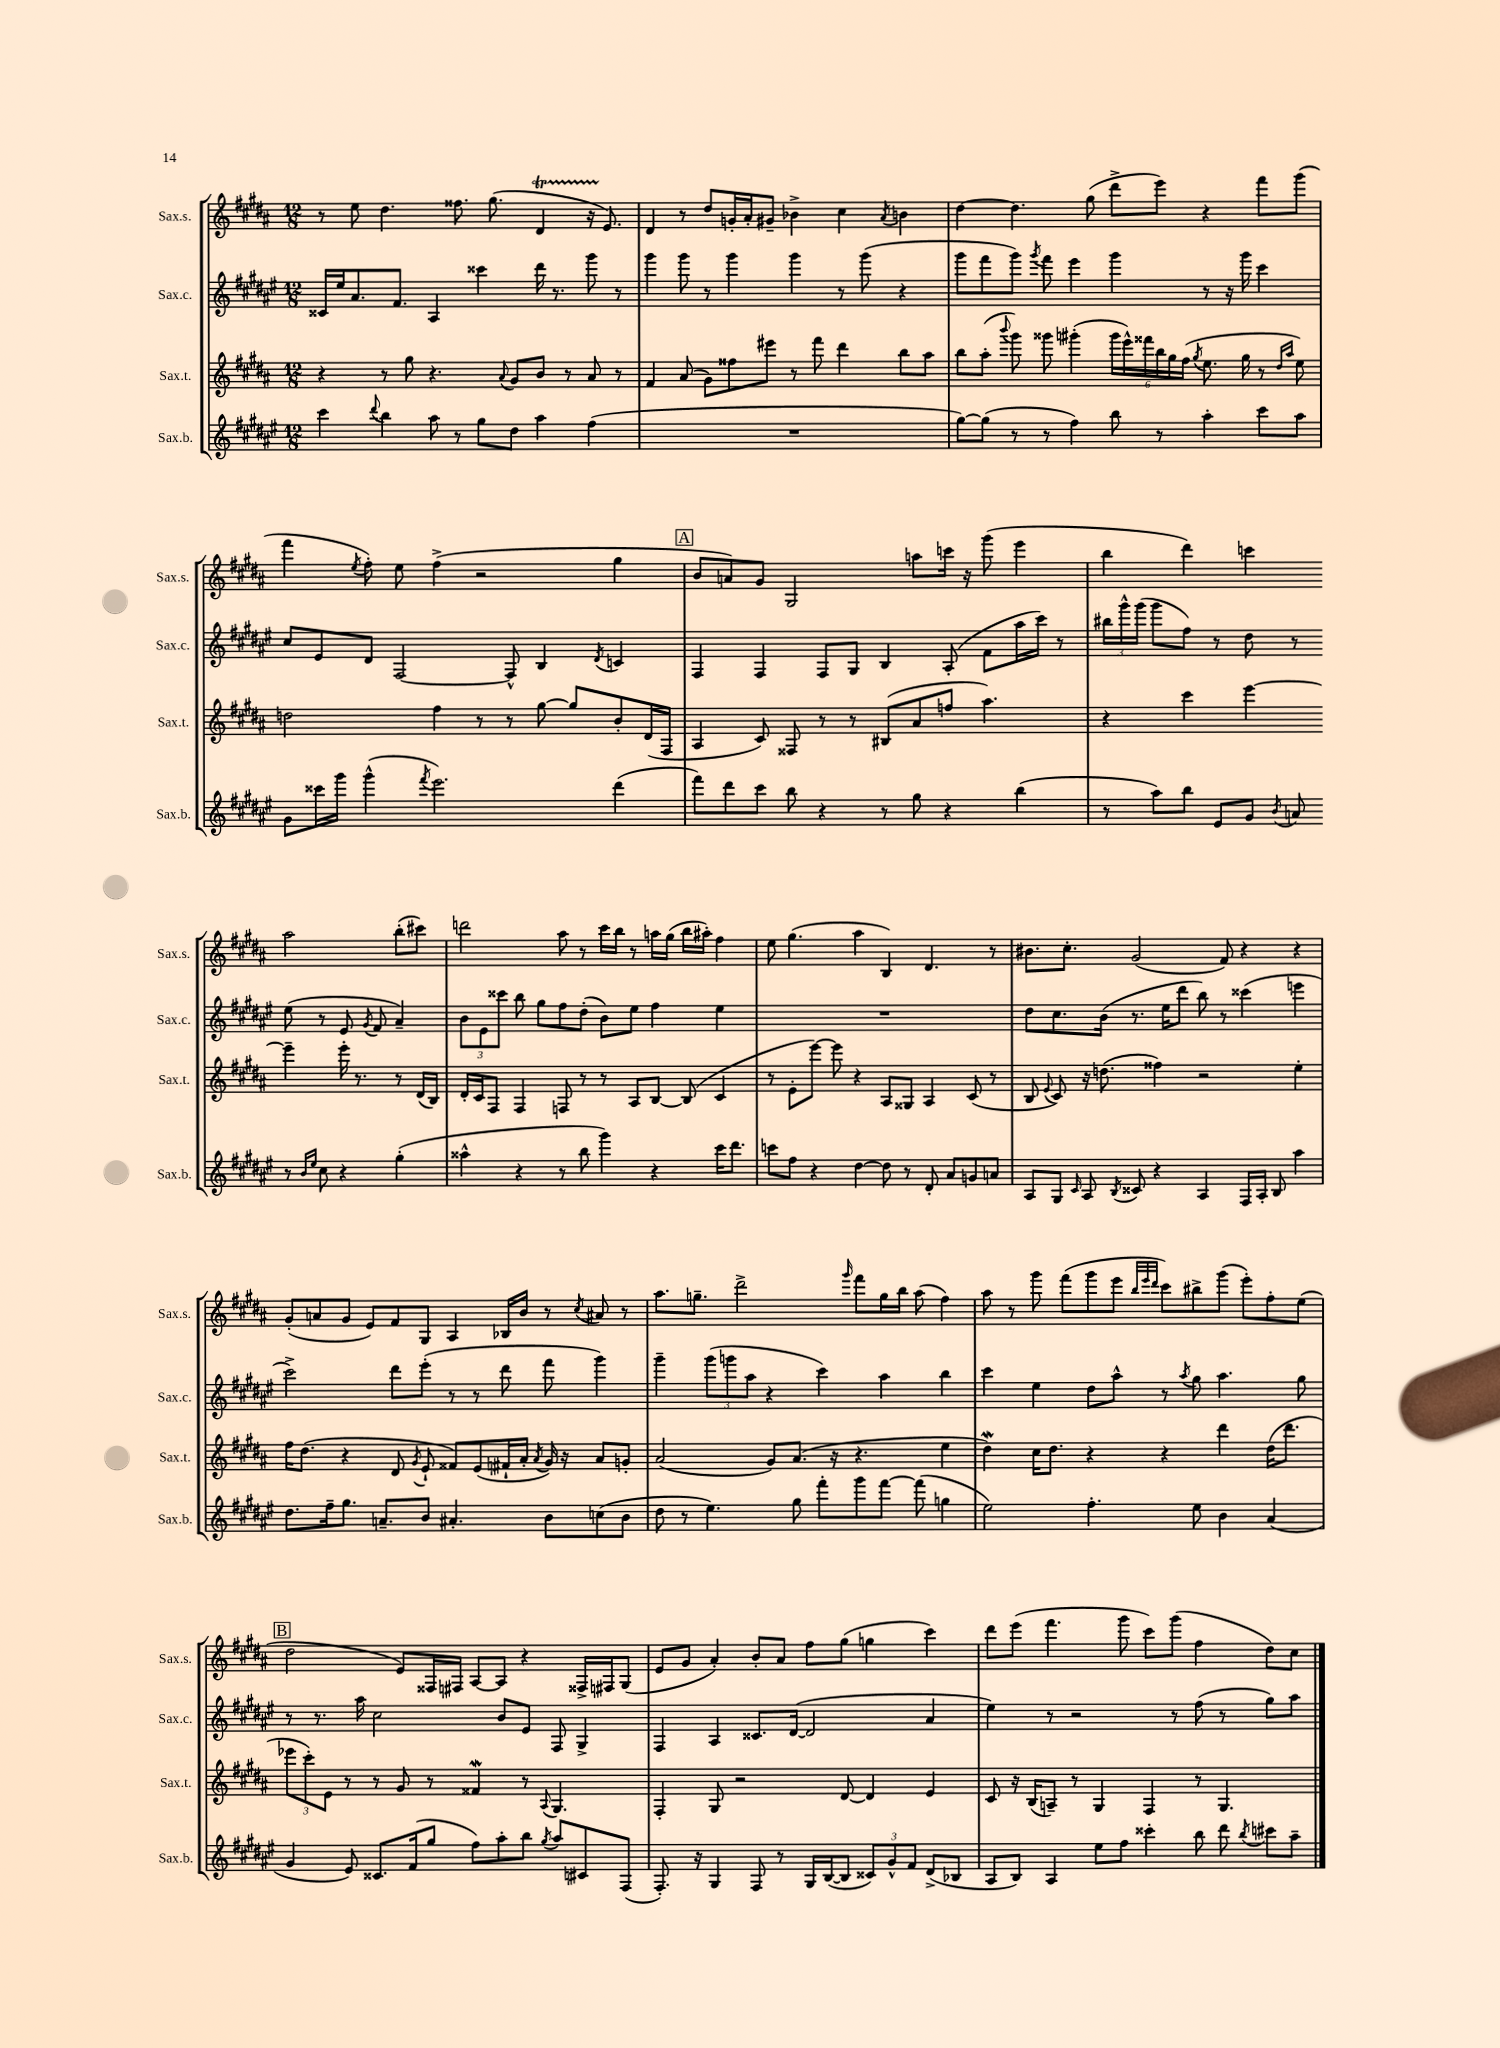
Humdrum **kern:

**kern	**kern	**kern	**kern
*staff4	*staff3	*staff2	*staff1
*clefG2	*clefG2	*clefG2	*clefG2
*k[f#c#g#d#a#e#]	*k[f#c#g#d#a#]	*k[f#c#g#d#a#e#]	*k[f#c#g#d#a#]
*M12/8	*M12/8	*M12/8	*M12/8
4ccc#\	4r	16c##/LL	8r
.	.	16ee#/J	.
.	.	8.a#/	8ee\
8qqddd#/	.	.	.
4bb\	8r	.	4.dd#\
.	.	8.f#/J	.
.	8gg#\	.	.
8aa#\	4.r	4A#/	.
8r	.	.	8.ff##\
8gg#\L	.	4ccc##\	.
.	.	.	(8.gg#\
.	8qqa#/	.	.
8dd#\J	8g#/L	.	.
4aa#\	8b/J	16ddd#\	4d#/
.	.	8.r	.
.	8r	.	.
(4ff#\	8a#/	8ggg#\	16r
.	.	.	8.e/)
.	8r	8r	.
=	=	=	=
1.r	4f#/	4ggg#\	4d#/
.	(8a#/	8ggg#\	8r
.	8g#\L)	8r	8dd#/L
.	8ff##\	4ggg#\	16g'/L
.	.	.	16a#'/J
.	8eee#\J	.	8g#~/J
.	8r	4ggg#\	4b-^\
.	8fff#\	.	.
.	4ddd#\	8r	4cc#\
.	.	(8ggg#\	.
.	.	.	8qa#/
.	8bb\L	4r	4b\
.	8aa#\J	.	.
=	=	=	=
[8gg#\L)	8bb\L	8ggg#\L	[4dd#\
(8gg#\]J	(8aa#'\J	8fff#\	.
.	8qqbbb/	.	.
8r	8ggg#\)	8ggg#\J)	4.dd#\]
.	.	8qggg#/	.
8r	8ggg##\	8fff#\	.
4ff#\)	(4ggg#'\	4eee#\	.
.	.	.	(8gg#\
8bb\	24ggg#\LL	4ggg#\	8ddd#^\L
.	24eee^^\)	.	.
.	24fff##\	.	.
8r	24bb\	.	8eee\J)
.	24gg#\	.	.
.	(24ff#\JJ	.	.
.	8qgg#/	.	.
4aa#'\	8.ee\	8r	4r
.	.	16r	.
.	16gg#\	16ggg#\	.
8ccc#\L	8r	4ccc#\	8fff#\L
.	16qqdd#/LL	.	.
.	16qqaa#/JJ	.	.
8aa#\J	8ee\)	.	(8ggg#\J
=	=	=	=
8g#\L	2dd\	8cc#/L	4fff#\
16ccc##\L	.	8e#/	.
16ggg#\JJ	.	.	.
.	.	.	8qee/
(4ggg#^^\	.	8d#/J	8ff#'\)
.	.	[2F#/	8ee\
8qfff#/	.	.	.
2.eee#\)	4ff#\	.	(4ff#^\
.	8r	.	2r
.	8r	8F#^^/]	.
.	[8gg#\	4B/	.
.	8gg#/]L	.	.
.	.	8qd#/	.
(4ddd#\	8b'/	4c/	4gg#\
.	(16d#/L	.	.
.	16F#/JJ	.	.
=	=	=	=
8fff#\L)	4A#/	4F#/	8b/L
8ddd#\	.	.	8a/)
8ccc#\J	8c#/)	4F#/	8g#/J
8bb\	8F##/	.	2G#/
4r	8r	8F#/L	.
.	8r	8G#/J	.
8r	(8B#/L	4B/	.
8gg#\	8a#/	.	8aa\L
4r	8ff/J	(8A#'/	16ccc\Jk
.	.	.	16r
.	4.aa#\)	8f#\L	(8ggg#\
(4bb\	.	16aa#\L	4eee\
.	.	16ccc#\JJ)	.
.	.	8r	.
=	=	=	=
8r	4r	24bb#\LL	4bb\
.	.	24ggg#^^\	.
.	.	(24ggg#\JJ	.
8aa#\L)	.	8ggg#\L	.
8bb\J	4ccc#\	8ff#\J)	4ddd#\)
8e#/L	.	8r	.
8g#/J	[4eee\	8dd#\	4ccc\
8qb/	.	.	.
8a/	.	8r	.
8r	4eee~\]	(8ee#\	2aa#\
16qqb/LL	.	.	.
16qqee#/JJ	.	.	.
8cc#\	.	8r	.
4r	16eee'\	8e#/	.
.	8.r	.	.
.	.	8qg#/	.
.	.	8f#/	.
(4gg#'\	8r	4a#~/)	(8bb'\L
.	(16d#/LL	.	8ccc#\J)
.	16B/JJ)	.	.
=	=	=	=
4aa##^^\	16d#'/LL	12b\L	2ddd\
.	16c#/J	.	.
.	.	12e#\	.
.	8F#/J	.	.
.	.	12ccc##\J	.
4r	4F#/	8bb\	.
.	.	8gg#\L	.
8r	8F/	8ff#\	8aa#\
8bb\	8r	(8dd#'\J	8r
4ggg#\)	8r	8b\L)	16ccc#\LL
.	.	.	16bb\JJ
.	8A#/L	8ee#\J	8r
4r	[8B/J	4ff#\	16aa\LL
.	.	.	(16gg#\JJ
.	(8B/]	.	16bb\LL
.	.	.	16aa#'\JJ)
16ccc#\LK	4c#/	4ee#\	4ff#\
8.ddd#\J	.	.	.
=	=	=	=
8ccc\L	8r	1.r	8ee\
8ff#\J	8e'\L	.	(4.gg#\
4r	[8eee\J)	.	.
.	8eee\]	.	.
[4dd#\	4r	.	4aa#\
8dd#\]	8A#/L	.	4B/)
8r	8G##/J	.	.
8d#'/	4A#/	.	4.d#/
8a#/L	.	.	.
8g/	(8c#/	.	.
8a/J	8r	.	8r
=	=	=	=
8A#/L	8B/	8dd#\L	8.b#\L
.	8qqe/	.	.
8G#/J	8c#/)	8.cc#\	.
.	.	.	8.cc#'\J
16qqc#/	.	.	.
8A#/	16r	.	.
.	(8.dd\	(16b\Jk	.
8qB/	.	.	.
8c##/	.	8.r	(2g#/
4r	4ff##\)	.	.
.	.	16ee#\LK	.
.	.	8ddd#\J	.
4A#/	2r	8bb\)	.
.	.	8r	8f#/)
16F#/LL	.	(4ccc##\	4r
16A#'/JJ	.	.	.
8B/	.	.	.
4aa#\	4ee'\	4eee\	4r
=	=	=	=
8.dd#\L	16ff#\LK	2ccc#^\)	(8g#'/L
.	(8.dd#\J	.	.
.	.	.	8a/
16ff#~\k	.	.	.
8.gg#\J	4r	.	8g#/J
.	.	.	8e/L)
8.a~/L	.	.	.
.	8d#/	8ddd#\L	8f#/
.	8qg#/	.	.
8b/J	8e`/	(8eee#'\J	8G#/J
4.a#'/	8f##/L)	8r	4A#/
.	(8e/	8r	.
.	16f#`/L	8ddd#\	16B-/LL
.	16a#'/JJ	.	16b/JJ
.	8qa#/	.	.
8b\L	16g#/)	8fff#\	8r
.	16r	.	.
.	.	.	8qcc#/
(8cc\	8a#/L	4ggg#\)	8a#/
8b\J	8g'/J	.	8r
=	=	=	=
8dd#\	(2a#/	4ggg#~\	8.aa#\L
8r	.	.	.
.	.	.	8.gg~\J
4.ee#\)	.	(12ggg#\L	.
.	.	12ggg\	.
.	.	.	2ddd#^\
.	.	12aa#\J	.
.	8g#/L)	4r	.
8gg#\	(8.a#/J	.	.
8fff#'\L	.	4ccc#\)	.
.	16r	.	.
.	.	.	16qqggg#/
8ggg#\	4.r	.	8fff#\L
[8fff#\J	.	4aa#\	16gg\L
.	.	.	16bb\JJ
(8fff#\]	.	.	(8aa#\
4gg\	4ee\	4bb\	4ff#\)
=	=	=	=
2ee#\)	4dd#\)	4ccc#\	8aa#\
.	.	.	8r
.	16cc#\LK	4ee#\	8ggg#\
.	8.dd#\J	.	.
.	.	.	(8fff#\L
4.ff#'\	4r	8dd#\L	8ggg#\
.	.	8aa#^^\J	8eee\J
.	.	.	32qqbb/LLL
.	.	.	32qqeee/
.	.	.	32qqddd#/JJJ
.	4r	8r	8ccc#\L)
.	.	8qaa#/	.
8ee#\	.	8gg#\	8bb#^\
4b\	4ddd#\	4.aa#\	(8ggg#\J
.	.	.	8eee'\L)
(4a#/	(16dd#\LK	.	8ff#'\
.	8.ddd#\J	.	.
.	.	8gg#\	(8ee\J
=	=	=	=
4g#/	12eee-\L	8r	2dd#\
.	12ccc#'\)	.	.
.	.	8.r	.
.	12e\J	.	.
8e#/)	8r	.	.
.	.	16aa#\	.
8.c##/L	8r	2cc#\	.
.	8g#/	.	8e/L)
(16f#/k	.	.	.
8gg#/J	8r	.	16F##/L
.	.	.	16F#/JJ
8ff#\L)	4f##/	.	[8A#/L
8aa#'\	.	8b/L	8A#/]J
8bb\J	8r	8e#/J	4r
8qgg#/	8qqA#/	.	.
8aa#/L	4.G#/	8F#/	.
8c#/	.	4G#^/	16F##^/LL
.	.	.	16F#/J
(8F#/J	.	.	(8G#/J
=	=	=	=
8.F#'/)	4F#'/	4F#/	8e/L
.	.	.	8g#/J
16r	.	.	.
4G#/	8G#/	4A#/	4a#'/)
.	2r	.	.
8F#/	.	8.c##/L	8b'/L
8r	.	.	8a#/J
.	.	([16d#/Jk	.
16G#/LL	.	2d#/]	8ff#\L
([16B/J	.	.	.
8B/]J	[8d#/	.	(8gg#\J
12c##/L)	4d#/]	.	4gg\
12g#^^/	.	.	.
12f#/J	.	.	.
(8d#^/L	4e/	4a#/	4ccc#\)
8B-/J	.	.	.
=	=	=	=
8A#/L	8c#/	4ee#\)	8ddd#\L
8B/J)	16r	.	(8eee\J
.	(16B/LK	.	.
4A#/	8A~/J)	8r	4.fff#\
.	8r	2r	.
8ee#\L	4G#/	.	.
8ff#\J	.	.	8ggg#\
4ccc##'\	4F#/	.	8ccc#\L)
.	.	8r	(8ggg#\J
8bb\	8r	(8ff#\	4ff#\
8ddd#\	4.G#/	8r	.
8qbb/	.	.	.
8ccc#\L	.	8gg#\L)	8dd#\L)
8aa#~\J	.	8aa#\J	8cc#\J
==	==	==	==
*-	*-	*-	*-
